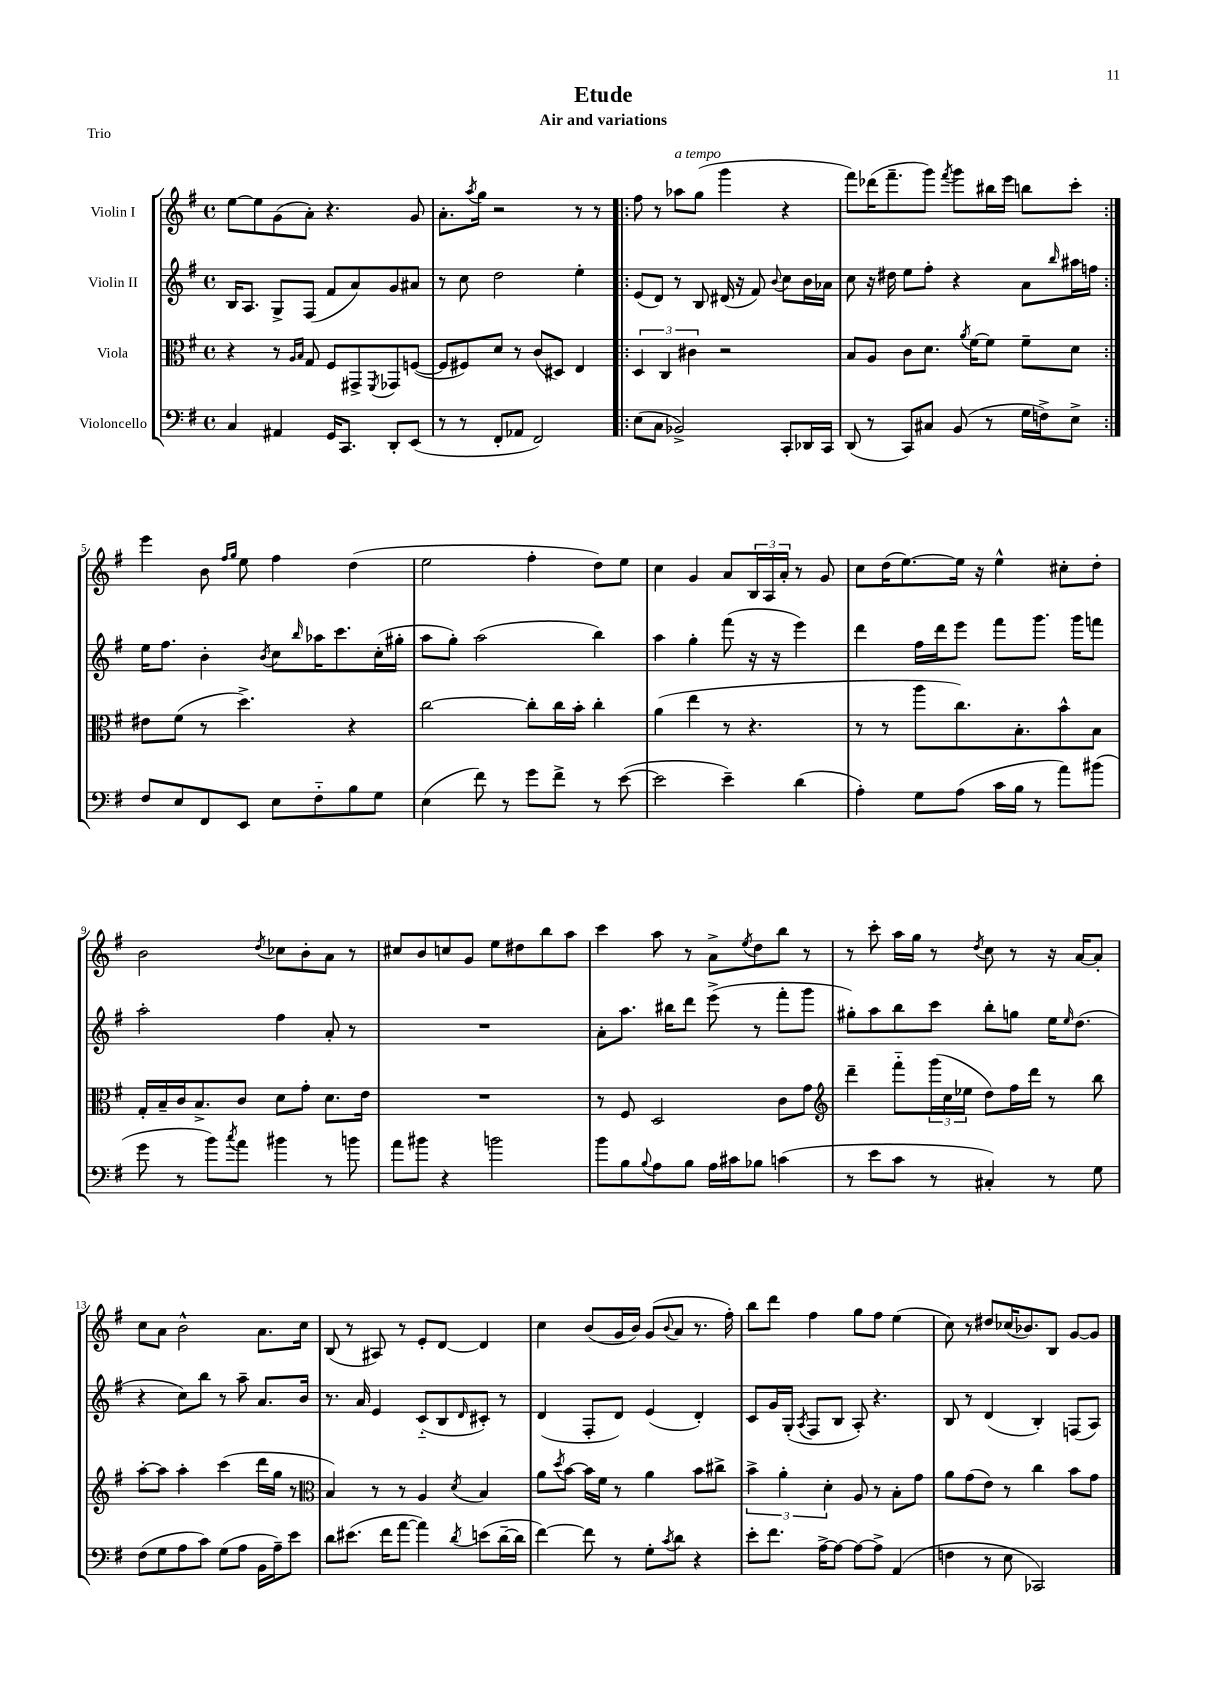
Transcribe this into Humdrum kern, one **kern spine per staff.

**kern	**kern	**kern	**kern
*staff4	*staff3	*staff2	*staff1
*clefF4	*clefC3	*clefG2	*clefG2
*k[f#]	*k[f#]	*k[f#]	*k[f#]
*M4/4	*M4/4	*M4/4	*M4/4
*met(c)	*met(c)	*met(c)	*met(c)
4C	4r	16B	[8ee
.	.	8.A	.
.	.	.	8ee]
4AA#	8r	8G^	(8g
.	16qqA	.	.
.	16qqB	.	.
.	8G	(8F#	8a')
16GG	8F#	8f#	4.r
8.CC	.	.	.
.	8GG#^	8a)	.
.	8qFF#	.	.
8DD'	8GG-	8g	.
(8EE	([8F	8a#	8g
=	=	=	=
8r	8F]	8r	8.a'
8r	8F#)	8cc	.
.	.	.	8qaa
.	.	.	16gg
8FF#'	8d	2dd	2r
8AA-	8r	.	.
2FF#)	(8c	.	.
.	8D#)	.	.
.	4E	4ee'	8r
.	.	.	8r
=!|:	=!|:	=!|:	=!|:
(8E	6D	(8e	8ff#
8C	.	8d)	8r
.	6C	.	.
2BB-^)	.	8r	8aa-
.	6c#	.	.
.	.	8B	(8gg
.	2r	(16d#	4ggg
.	.	16r	.
.	.	8f#)	.
.	.	8qqb	.
8CC'	.	8cc	4r
16DD-	.	16b	.
16CC	.	16a-	.
=	=	=	=
(8DD	8B	8cc	8fff#)
8r	8A	16r	(16ddd-
.	.	16dd#	8.fff#~
8CC)	8c	8ee	.
8C#	8.d	8ff#'	8ggg)
.	.	.	8qfff#
(8BB	.	4r	8ggg
.	8qa	.	.
.	[16f#	.	.
8r	8f#]	.	16bb#
.	.	.	16eee
16G	8f#~	8a	8bb
16F^)	.	.	.
.	.	16qqbb	.
8E^	8d	16aa#	8ccc'
.	.	16ff	.
=:|!	=:|!	=:|!	=:|!
8F#	8e#	16ee	4eee
.	.	8.ff#	.
8E	(8f#	.	.
8FF#	8r	4b'	8b
.	.	.	16qqff#
.	.	.	16qqgg
8EE	4.dd^)	.	8ee
.	.	8qb	.
8E	.	8cc	4ff#
.	.	16qqbb	.
8F#'~	.	16aa-	.
.	.	8.ccc	.
8B	4r	.	(4dd
8G	.	(16cc'	.
.	.	16gg#'	.
=	=	=	=
(4E	[2cc	8aa	2ee
.	.	8gg')	.
8f#)	.	(2aa	.
8r	.	.	.
8g	8cc']	.	4ff#'
8f#^	16cc	.	.
.	16b'	.	.
8r	4cc'	4bb)	8dd)
([8e	.	.	8ee
=	=	=	=
2e]	(4a	4aa	4cc
.	4ee	4gg'	4g
4e~)	8r	(8fff#	8a
.	4.r	16r	24B
.	.	.	24A
.	.	16r	.
.	.	.	24a'
(4d	.	4eee)	8r
.	.	.	8g
=	=	=	=
4A')	8r	4ddd	8cc
.	8r	.	(16dd
.	.	.	[8.ee)
8G	8aa	16ff#	.
.	.	16ddd	.
(8A	8.cc)	8eee	16ee]
.	.	.	16r
16c	.	8fff#	4ee^^
16B	8.B'	.	.
8r	.	8.ggg	.
8a)	8b^^	.	8cc#'
.	.	16ggg	.
(8b#	8B	8fff	8dd'
=	=	=	=
8g	16G'	2aa'	2b
.	16B~	.	.
8r	16c	.	.
.	8.B^	.	.
8b)	.	.	.
8qcc	.	.	.
8a	8c	.	.
.	.	.	8qdd
4b#	8d	4ff#	8cc-
.	8g'	.	8b'
8r	8.d	8a'	8a
8b	.	8r	8r
.	16e	.	.
=	=	=	=
8a	1r	1r	8cc#
8b#	.	.	8b
4r	.	.	8cc
.	.	.	8g
2b	.	.	8ee
.	.	.	8dd#
.	.	.	8bb
.	.	.	8aa
=	=	=	=
8b	8r	8a'	4ccc
8B	8F#	8.aa	.
8qqB	.	.	.
8A	2D	.	8aa
.	.	16bb#	.
8B	.	8ddd	8r
16A	.	(8eee^	8a^
16c#	.	.	.
.	.	.	8qee
8B-	.	8r	8dd
(4c	8c	8fff#'	8bb
.	8g	8ggg	8r
=	=	=	=
*	*clefG2	*	*
8r	4ddd~	8gg#')	8r
8e	.	8aa	8ccc'
8c	8fff#'~	8bb	16aa
.	.	.	16gg
8r	(24ggg	8ccc	8r
.	24cc	.	.
.	24ee-	.	.
.	.	.	8qdd
4C#')	8dd)	8bb'	8cc
.	16ff#	8gg	8r
.	16ddd	.	.
8r	8r	16ee	16r
.	.	16qqee	.
.	.	(8.dd	[16a
8G	8bb	.	8a']
=	=	=	=
(8F#	[8aa'	4r	8cc
8G	8aa]	.	8a
8A	4aa'	8cc)	2b^^
8c)	.	8bb	.
(8G	(4ccc	8r	.
8A	.	8aa~	.
16BB	16ddd	8.a	8.a
16A~)	16gg	.	.
8e	8r	.	.
.	.	16b	16cc
=	=	=	=
*	*clefC3	*	*
8d	4B)	8.r	(8B
(8.e#	.	.	8r
.	.	16a	.
.	8r	4e	8A#)
16f#	.	.	.
[8a	8r	.	8r
4a])	4A	(8c'~	8e'
.	.	8B	[8d
8qd	8qd	16qqd	.
(8e	4B	8c#')	4d]
[16d~	.	8r	.
16d]	.	.	.
=	=	=	=
[4f#)	8a	(4d	4cc
.	8qdd	.	.
.	[8b	.	.
8f#]	16b]	8F#'	(8b
.	16f#	.	.
8r	8r	8d)	16g
.	.	.	16b)
8G'	4a	(4e	(8g
8qc	.	.	8qqb
8d	.	.	8a
4r	8b	4d')	8.r
.	8cc#^	.	.
.	.	.	16ff#')
=	=	=	=
8e'	6b^	8c	8bb
8.f#	.	16g	8ddd
.	6a'	.	.
.	.	(16G'	.
.	.	8qA	.
.	.	8F#	4ff#
[16A^	.	.	.
.	6d'	.	.
8A_	.	8B	.
8A_	8A	8A')	8gg
8A^]	8r	4.r	8ff#
(4AA	8B'	.	(4ee
.	8g	.	.
=	=	=	=
4F	8a	8B	8cc)
.	(8g	8r	8r
8r	8e)	(4d	8dd#
8E	8r	.	(16cc-
.	.	.	8.b-)
2CC-)	4cc	4B')	.
.	.	.	8B
.	8b	(8F	[8g
.	8g	8A)	8g]
==	==	==	==
*-	*-	*-	*-
